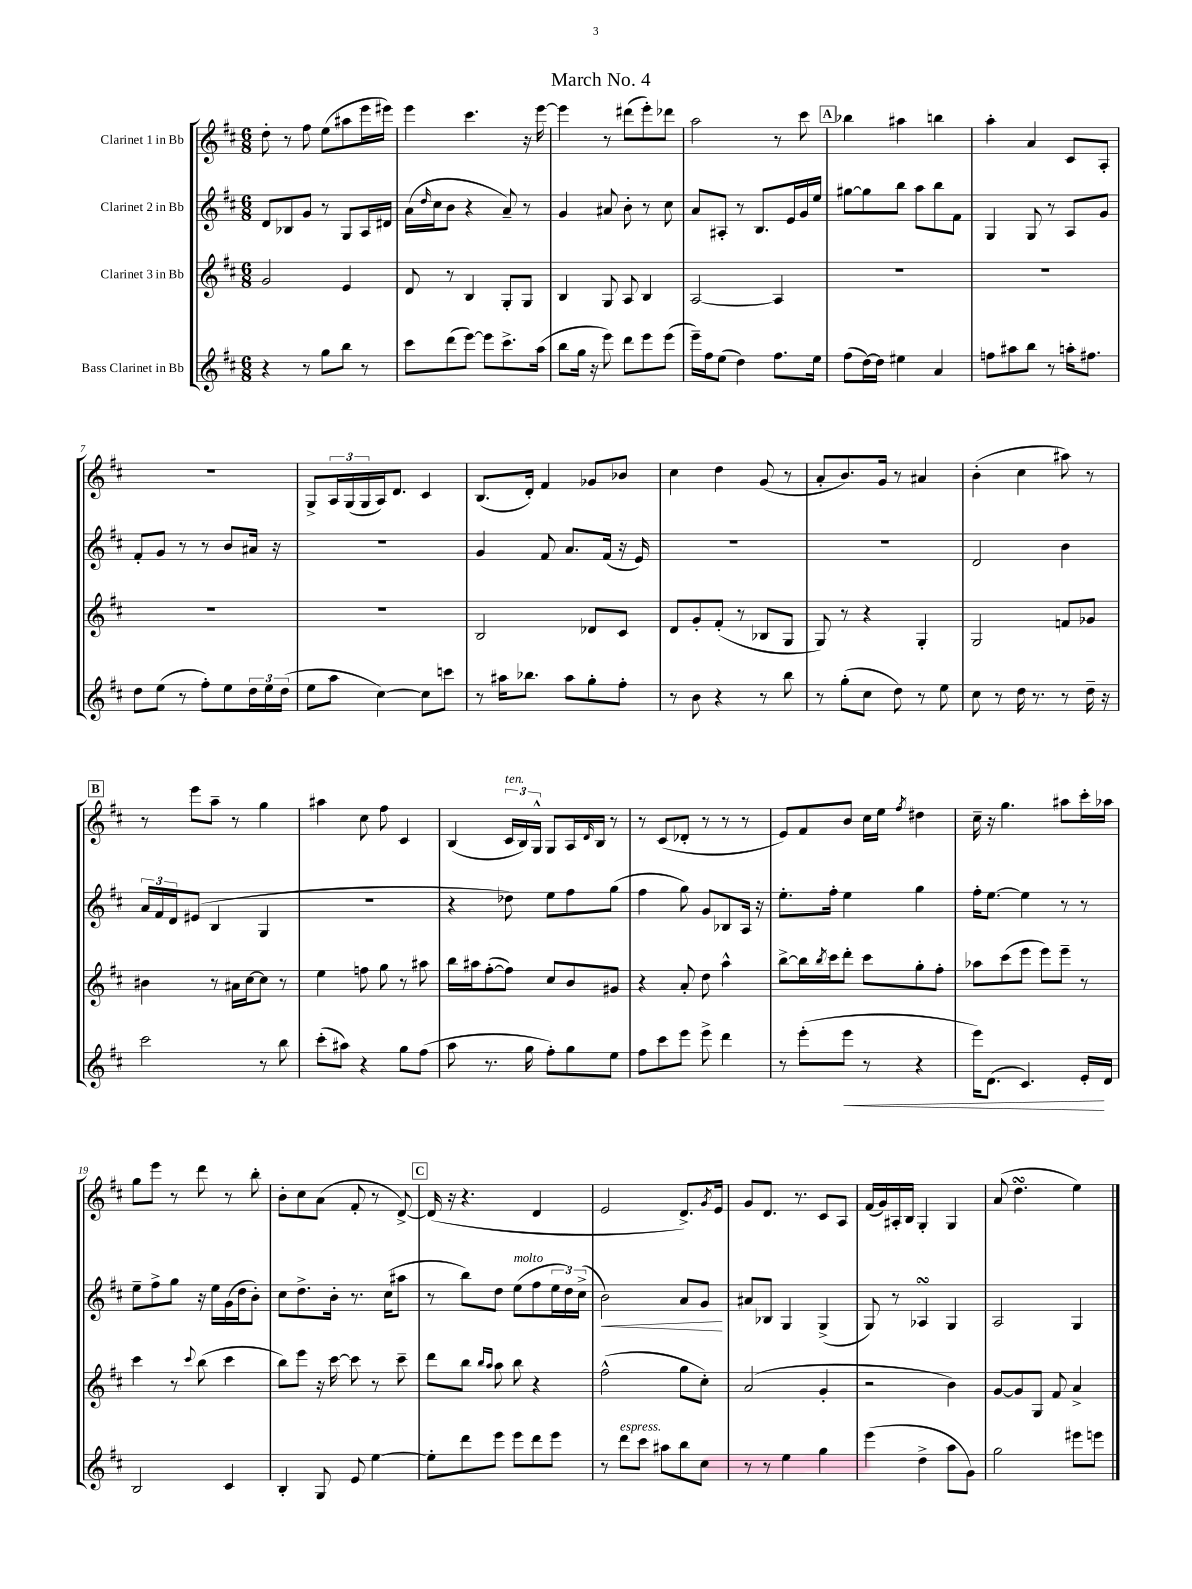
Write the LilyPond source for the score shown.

\header { title = "March No. 4" }
<<
\new StaffGroup <<
\new Staff = "s0" \with { instrumentName = "Clarinet 1 in Bb" } {
    \clef treble \key d \major \numericTimeSignature \time 6/8
    d''8-. r8 fis''8 e''8( ais''8 e'''16 eis'''16) |
    e'''4 cis'''4. r16 e'''16~ |
    e'''4 r8 dis'''8( e'''8-.) des'''8 |
    a''2 r8 cis'''8 |
    \mark \markup { \box "A" } bes''4 ais''4 b''4 |
    a''4-. a'4 cis'8 a8-. |
    R2. |
    g8-> \tuplet 3/2 { a16 g16( g16 } a16) d'8. cis'4 |
    b8.( d'16-.) fis'4 ges'8 bes'8 |
    cis''4 d''4 g'8( r8 |
    a'8-. b'8.) g'16 r8 ais'4 |
    b'4-.( cis''4 ais''8) r8 |
    \mark \markup { \box "B" } r8 e'''8 a''8-- r8 g''4 |
    ais''4 cis''8 fis''8 cis'4 |
    b4( \tuplet 3/2 { cis'16^\markup { \italic "ten." } b16) g16-^ } g8 a16 \grace { d'16 } b16 r8 |
    r8 cis'8( des'8-. r8 r8 r8 |
    e'8) fis'8 b'8 cis''16 e''16 \acciaccatura { fis''8 } dis''4 |
    cis''16-- r16 g''4. ais''8 cis'''16-. aes''16 |
    g''8 e'''8 r8 d'''8 r8 b''8-. |
    b'8-. cis''8 a'8( fis'8-. r8 d'8~->) |
    \mark \markup { \box "C" } d'16( r16 r4. d'4 |
    e'2 d'8.->) \acciaccatura { g'8 } e'16 |
    g'8 d'8. r8. cis'8 a8 |
    fis'16( g'16) ais16-. b16 g4-. g4 |
    a'8( d''4.\turn e''4) \bar "|." |
}
\new Staff = "s1" \with { instrumentName = "Clarinet 2 in Bb" } {
    \clef treble \key d \major \numericTimeSignature \time 6/8
    d'8 bes8 g'8 r8 g8 a16 dis'16 |
    a'16( \grace { d''16 } cis''16 b'8 r4 a'8--) r8 |
    g'4 ais'8 b'8-. r8 cis''8 |
    a'8 ais8-. r8 b8. e'16 g'16 e''16 |
    \mark \markup { \box "A" } gis''8~ gis''8 b''8 a''8 b''8 fis'8 |
    g4 g8 r8 a8 g'8 |
    fis'8-. g'8 r8 r8 b'8 ais'16 r16 |
    R2. |
    g'4 fis'8 a'8. fis'16( r16 e'16) |
    R2. |
    R2. |
    d'2 b'4 |
    \mark \markup { \box "B" } \tuplet 3/2 { a'16 fis'16 d'16 } eis'8( b4 g4 |
    R2. |
    r4 des''8) e''8 fis''8 g''8( |
    fis''4 g''8) g'8 bes8 a16 r16 |
    e''8.-. fis''16-. e''4 g''4 |
    fis''16-. e''8.~ e''4 r8 r8 |
    e''8-- fis''8-> g''8 r16 e''16 g'16( d''16 b'8-.) |
    cis''8 d''8.-> b'16-. r8. cis''16( ais''8 |
    \mark \markup { \box "C" } r8 b''8) d''8 e''8^\markup { \italic "molto" }( fis''8 \tuplet 3/2 { e''16 d''16) cis''16->( } |
    b'2\<) a'8 g'8\! |
    ais'8 bes8 g4 g4->( |
    g8) r8 aes4\turn g4 |
    a2 g4 \bar "|." |
}
\new Staff = "s2" \with { instrumentName = "Clarinet 3 in Bb" } {
    \clef treble \key d \major \numericTimeSignature \time 6/8
    g'2 e'4 |
    d'8 r8 b4 g8-. g8 |
    b4 g8 a8 b4 |
    a2~ a4 |
    \mark \markup { \box "A" } R2. |
    R2. |
    R2. |
    R2. |
    b2 des'8 cis'8 |
    d'8 g'8-. fis'8-.( r8 bes8 g8 |
    g8) r8 r4 g4-. |
    g2 f'8 ges'8 |
    \mark \markup { \box "B" } bis'4 r8 ais'16 cis''16~ cis''8 r8 |
    e''4 f''8 g''8 r8 ais''8 |
    b''16 ais''16 fis''8~-.( fis''8) cis''8 b'8 gis'8 |
    r4 a'8-. d''8 a''4-^ |
    b''8~-> b''16 \acciaccatura { b''8 } cis'''16 d'''8-. cis'''8 g''8-. fis''8-. |
    aes''8 cis'''8( e'''8 e'''8) e'''8-- r8 |
    cis'''4 r8 \appoggiatura { cis'''8 } b''8( cis'''4 |
    b''8) e'''8 r16 cis'''16~ cis'''8 r8 cis'''8-- |
    \mark \markup { \box "C" } d'''8 b''8 \grace { b''16 a''16 } a''8 b''8 r4 |
    fis''2-^( g''8 cis''8-.) |
    a'2( g'4-. |
    r2 b'4) |
    g'8~ g'8 g8 fis'8 a'4-> \bar "|." |
}
\new Staff = "s3" \with { instrumentName = "Bass Clarinet in Bb" } {
    \clef treble \key d \major \numericTimeSignature \time 6/8
    r4 r8 g''8 b''8 r8 |
    cis'''8 d'''8( e'''8~) e'''8 cis'''8.-> a''16( |
    b''8 g''16 r16 e'''8) d'''8 e'''8 e'''8( |
    e'''16--) fis''16 e''8( d''4) fis''8. e''16 |
    \mark \markup { \box "A" } fis''8( d''16~) d''16 eis''4 a'4 |
    f''8 ais''8 b''8 r8 a''16-. fis''8. |
    d''8 e''8( r8 fis''8-.) e''8 \tuplet 3/2 { d''16 e''16 d''16( } |
    e''8 a''8 cis''4~) cis''8 c'''8 |
    r8 ais''16 bes''8. ais''8 g''8-. fis''8-. |
    r8 b'8 r4 r8 b''8 |
    r8 g''8-.( cis''8 d''8) r8 e''8 |
    cis''8 r8 d''16 r8. r8 d''16-- r16 |
    \mark \markup { \box "B" } cis'''2 r8 b''8 |
    cis'''8-.( ais''8) r4 g''8 fis''8( |
    a''8 r8. g''16 fis''8-.) g''8 e''8 |
    fis''8 cis'''8 e'''8 e'''8-> d'''4 |
    r8 e'''8-.( e'''8\< r8 r4 |
    e'''16) d'8.( cis'4.) e'16-.\! d'16 |
    b2 cis'4 |
    b4-. g8 e'8 e''4~ |
    \mark \markup { \box "C" } e''8-. d'''8 e'''8 e'''8 d'''8 e'''8 |
    r8 d'''8^\markup { \italic "espress." } cis'''8 ais''8 b''8 cis''8 |
    r8 r8 e''4 g''4 |
    e'''4( d''4-> a''8 g'8) |
    g''2 eis'''8 e'''8 \bar "|." |
}
>>
>>
